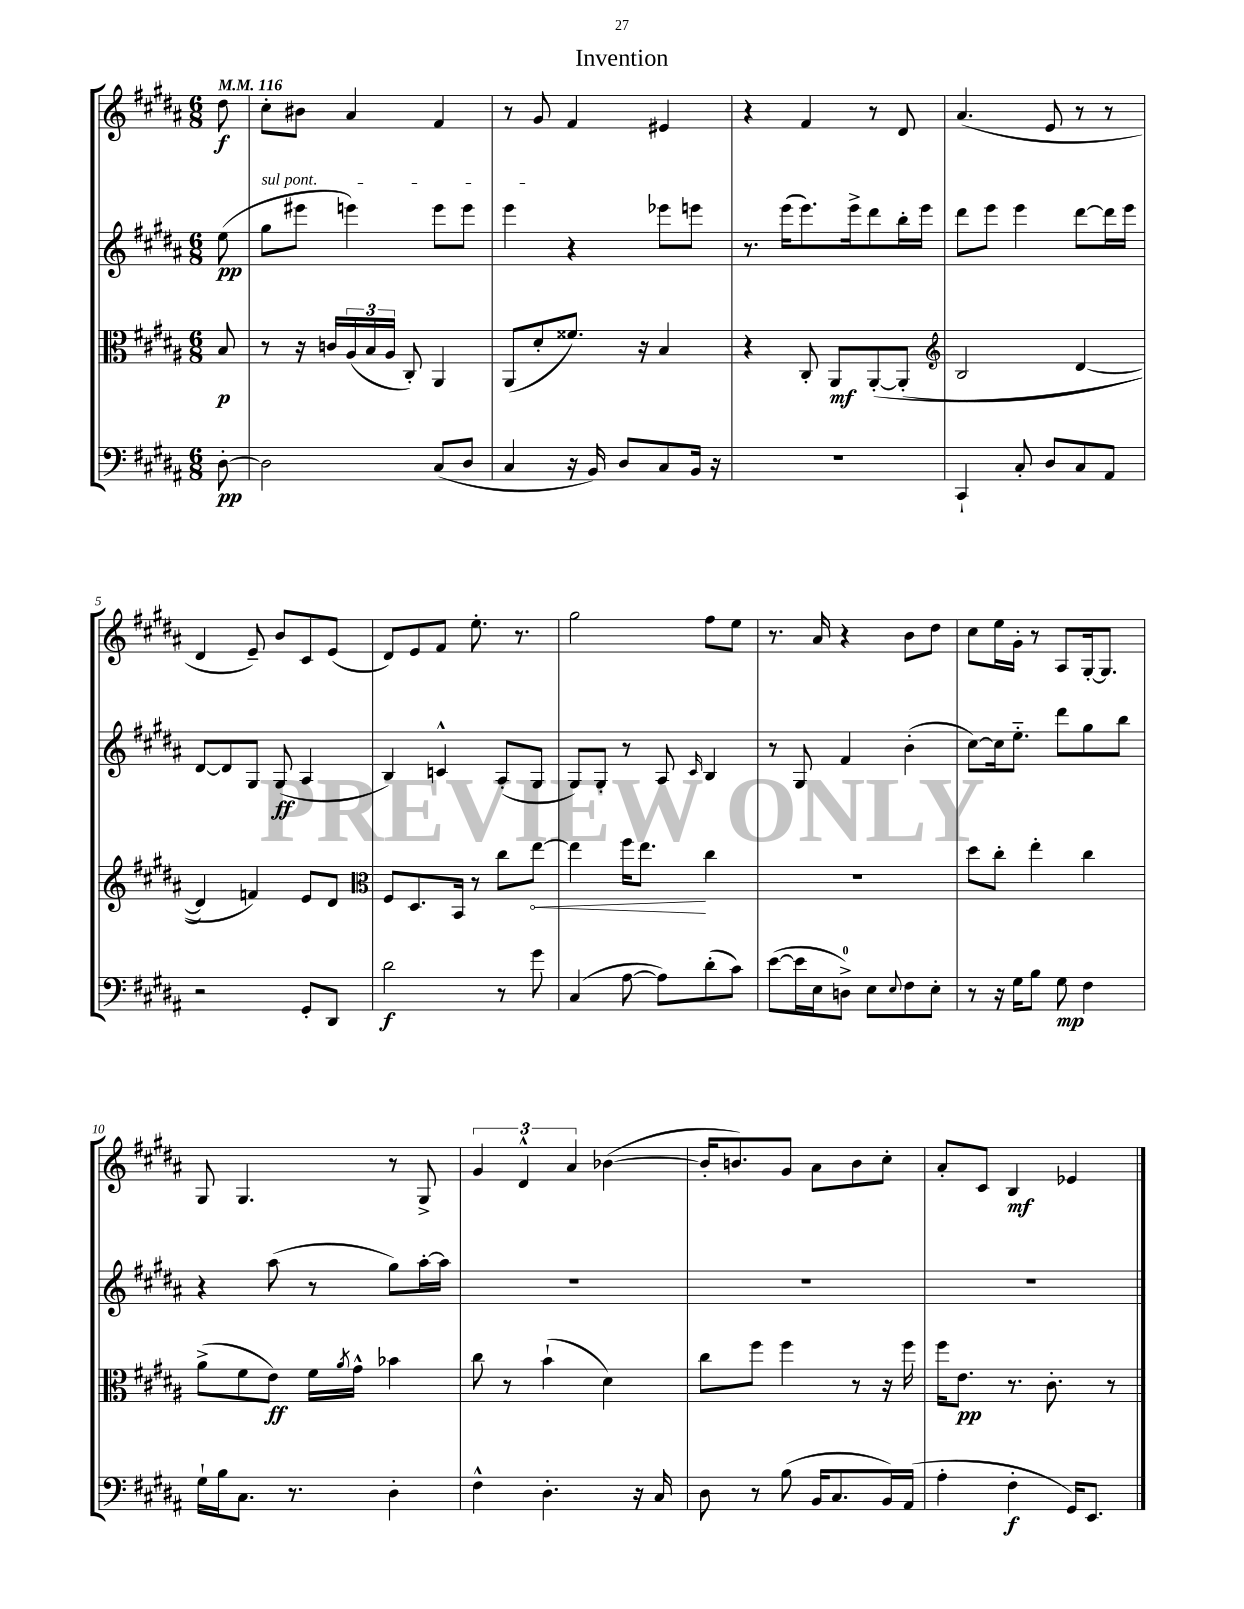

**kern	**kern	**kern	**kern
*staff4	*staff3	*staff2	*staff1
*clefF4	*clefC3	*clefG2	*clefG2
*k[f#c#g#d#a#]	*k[f#c#g#d#a#]	*k[f#c#g#d#a#]	*k[f#c#g#d#a#]
*M6/8	*M6/8	*M6/8	*M6/8
*MM116	*MM116	*MM116	*MM116
[8D#'	8B	(8ee	8dd#
=	=	=	=
2D#]	8r	8gg#	8cc#'
.	16r	8eee#	8b#
.	16c	.	.
.	(24A#	4eee)	4a#
.	24B	.	.
.	24A#	.	.
.	8C#')	.	.
(8C#	4AA#	8eee	4f#
8D#	.	8eee	.
=	=	=	=
4C#	(8AA#	4eee	8r
.	8d#'	.	8g#
16r	8.f##)	4r	4f#
16BB)	.	.	.
8D#	.	.	.
.	16r	.	.
8C#	4B	8eee-	4e#
16BB	.	8eee	.
16r	.	.	.
=	=	=	=
2.r	4r	8.r	4r
.	.	(16eee	.
.	8C#'	8.eee)	4f#
.	8AA#	.	.
.	.	16eee^	.
.	&([8AA#'	8ddd#	8r
.	(8AA#']	16bb'	8d#
.	.	16eee	.
=	=	=	=
*	*clefG2	*	*
4CC#`	2B	8ddd#	(4.a#
.	.	8eee	.
8C#'	.	4eee	.
8D#	.	.	8e
8C#	[4d#	[8ddd#	8r
8AA#	.	16ddd#]	8r
.	.	16eee	.
=	=	=	=
2r	4d#])	[8d#	4d#
.	.	8d#]	.
.	4f&)	8G#	8e~)
.	.	(8G#	8b
8GG#'	8e	4A#	8c#
8DD#	8d#	.	(8e
=	=	=	=
*	*clefC3	*	*
2d#	8F#	4B)	8d#)
.	8.D#	.	8e
.	.	4c^^	8f#
.	16BB	.	.
.	8r	.	8.ee'
8r	8cc#	(8A#'	.
.	.	.	8.r
8g#	[8ee	8G#	.
=	=	=	=
(4C#	4ee]	8G#)	2gg#
.	.	8G#'	.
[8A#	16ff#	8r	.
.	8.ee	.	.
8A#])	.	8A#	.
.	.	16qqc#	.
(8d#'	4cc#	4B	8ff#
8c#)	.	.	8ee
=	=	=	=
([8e	2.r	8r	8.r
16e]	.	8G#	.
16E	.	.	16a#
8D^)	.	4f#	4r
8E	.	.	.
8qqE	.	.	.
8F#	.	(4b'	8b
8E'	.	.	8dd#
=	=	=	=
8r	8dd#	[8cc#)	8cc#
16r	8cc#'	16cc#]	16ee
16G#	.	8.ee'~	16g#'
8B	4ee'	.	8r
8G#	.	8ddd#	8A#
4F#	4cc#	8gg#	[16G#'
.	.	.	8.G#]
.	.	8bb	.
=	=	=	=
16G#`	(8a#^	4r	8G#
16B	.	.	.
8.C#	8f#	.	4.G#
.	8e)	(8aa#	.
8.r	.	.	.
.	16f#	8r	.
.	8qa#	.	.
.	16g#^^	.	.
4D#'	4b-	8gg#)	8r
.	.	[16aa#'	8G#^
.	.	16aa#]	.
=	=	=	=
4F#^^	8cc#	2.r	6g#
.	8r	.	.
.	.	.	6d#^^
4.D#'	(4b`	.	.
.	.	.	6a#
.	4d#)	.	([4b-
16r	.	.	.
16C#	.	.	.
=	=	=	=
8D#	8cc#	2.r	16b-']
.	.	.	8.b)
8r	8ff#	.	.
(8B	4ff#	.	8g#
16BB	.	.	8a#
8.C#	.	.	.
.	8r	.	8b
16BB)	16r	.	8cc#'
(16AA#	16ff#	.	.
=	=	=	=
4A#'	16ff#	2.r	8a#'
.	8.e	.	.
.	.	.	8c#
4F#'	8.r	.	4B
.	8.c#'	.	.
16GG#)	.	.	4e-
8.EE	.	.	.
.	8r	.	.
==	==	==	==
*-	*-	*-	*-
